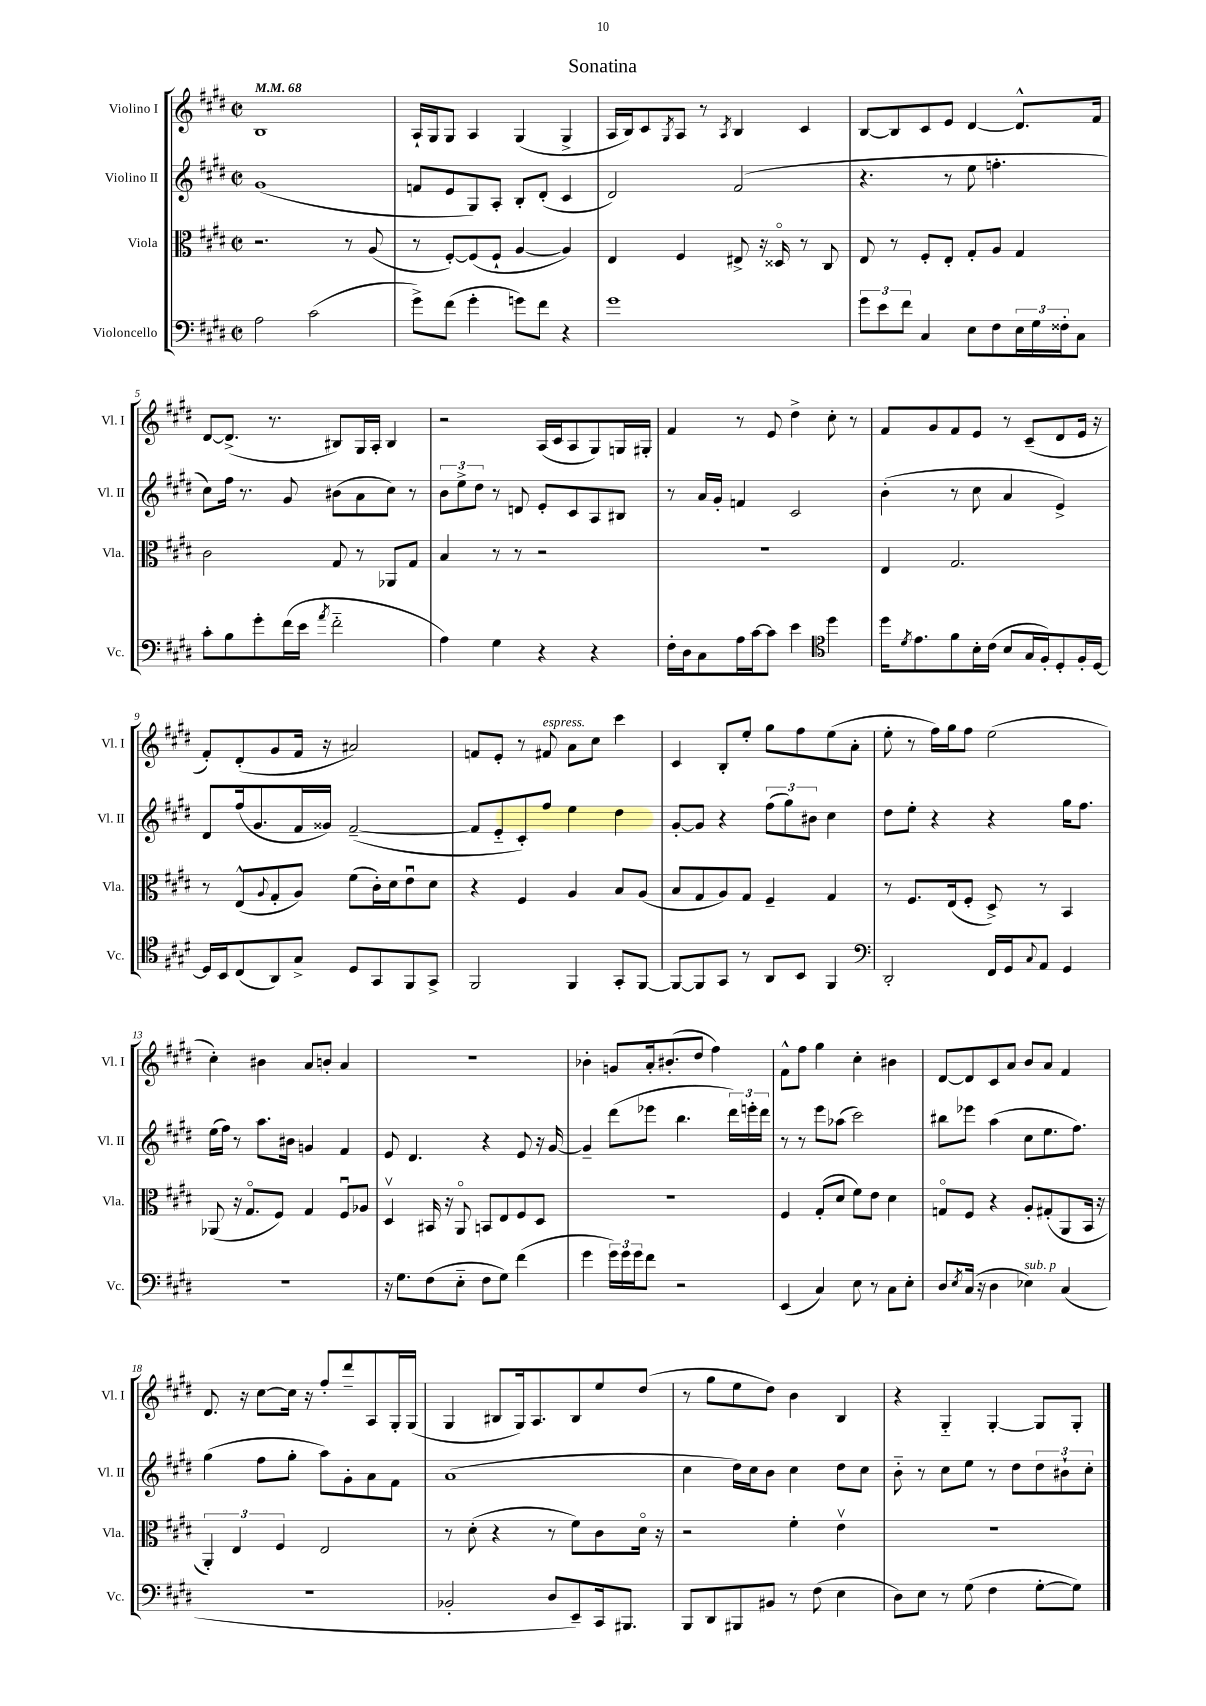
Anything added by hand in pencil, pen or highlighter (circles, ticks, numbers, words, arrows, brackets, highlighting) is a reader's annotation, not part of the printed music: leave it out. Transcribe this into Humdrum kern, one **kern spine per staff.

**kern	**kern	**kern	**kern
*staff4	*staff3	*staff2	*staff1
*clefF4	*clefC3	*clefG2	*clefG2
*k[f#c#g#d#]	*k[f#c#g#d#]	*k[f#c#g#d#]	*k[f#c#g#d#]
*M2/2	*M2/2	*M2/2	*M2/2
*met(c|)	*met(c|)	*met(c|)	*met(c|)
*MM68	*MM68	*MM68	*MM68
2A	2.r	(1g#	1B
(2c#	.	.	.
.	8r	.	.
.	(8A	.	.
=	=	=	=
8g#^)	8r	8f	16A`
.	.	.	16G#
(8f#	[8F#')	8e	8G#
4g#'	(8F#]	8G#)	4A
.	8F#`	8A'	.
8g)	[4A	8B'	(4G#
8f#	.	(8d#'	.
4r	4A])	4c#	4G#^
=	=	=	=
1g#	4E	2d#)	16A
.	.	.	16B)
.	.	.	8c#
.	.	.	8qG#
.	4F#	.	8A
.	.	.	8r
.	.	.	8qA
.	8E#^	(2f#	4B
.	16r	.	.
.	16D##o	.	.
.	8r	.	4c#
.	8C#	.	.
=	=	=	=
12g#	8E	4.r	[8B
12e	.	.	.
.	8r	.	8B]
12f#	.	.	.
4C#	8F#'	.	8c#
.	8E'	8r	8e
8E	8G#'	8ee	[4d#
8F#	8A	4.ff'	.
24E	4G#	.	8.d#^^]
24G#	.	.	.
24F##'	.	.	.
8C#	.	.	.
.	.	.	16f#
=	=	=	=
8c#'	2c#	8cc#)	[8d#
8B	.	16ff#	(8.d#^]
.	.	8.r	.
8g#'	.	.	.
.	.	.	8.r
(16f#	.	8g#	.
16e	.	.	.
8qa	.	.	.
2f#'~	8G#	(8b#	8B#)
.	8r	8a	16G#
.	.	.	16A'
.	8AA-	8cc#)	4B#
.	8G#	8r	.
=	=	=	=
4A)	4B	12b	2r
.	.	12ee^	.
.	.	12dd#	.
4G#	8r	8r	.
.	8r	8d	.
4r	2r	8e'	(16A
.	.	.	16c#
.	.	8c#	8A
4r	.	8A	8G#)
.	.	8B#	16G
.	.	.	16G#'
=	=	=	=
16F#'	1r	8r	4f#
16D#	.	.	.
8C#	.	16a	.
.	.	16g#'	.
16A	.	4f	8r
[16c#	.	.	.
8c#]	.	.	8e
4e	.	2c#	4dd#^
*clefC4	*	*	*
4dd#	.	.	8cc#'
.	.	.	8r
=	=	=	=
16dd#	4E	(4b'	8f#
8qd#	.	.	.
8.e	.	.	.
.	.	.	8g#
8f#	2.G#	8r	8f#
16B'	.	8cc#	8e
(16c#	.	.	.
8B	.	4a	8r
16G#	.	.	(8c#~
16F#')	.	.	.
8D#'	.	4e^)	8d#
16F#'	.	.	16e
[16D#	.	.	16r
=	=	=	=
16D#]	8r	8d#	8f#')
16BB	.	.	.
(8C#	(8E^^	(16ff#	(8d#'
.	.	8.g#	.
.	8qqA	.	.
8AA)	8G#'	.	8g#
8G#^	8A)	16f#	16f#
.	.	16g##)	16r
8D#	(8f#	([2f#~	2a#)
8GG#	16c#')	.	.
.	16d#	.	.
8FF#	8eu	.	.
8GG#^	8d#	.	.
=	=	=	=
2FF#	4r	8f#]	8f
.	.	8e'~	8e'
.	4F#	8c#')	8r
.	.	8ff#	8f#
4FF#	4A	4ee	8a
.	.	.	8cc#
8GG#'	8B	4dd#	4ccc#
[8FF#	(8A	.	.
=	=	=	=
8FF#_	8B	[8g#'	4c#
8FF#]	8G#	8g#]	.
8GG#	8A)	4r	8B'
8r	8G#	.	8ee'
8AA	4F#~	(12ff#	8gg#
.	.	12gg#)	.
8BB	.	.	8ff#
.	.	12b#	.
4FF#	4G#	4cc#	(8ee
.	.	.	8a'
=	=	=	=
*clefF4	*	*	*
2DD#'	8r	8dd#	8ee'
.	8.F#	8ee'	8r
.	.	4r	16ff#)
.	(16E	.	16gg#
.	8F#'	.	8ff#
16FF#	8D#^)	4r	(2ee
16GG#	.	.	.
8qqC#	.	.	.
8AA	8r	.	.
4GG#	4BB	16gg#	.
.	.	8.ff#	.
=	=	=	=
1r	(8AA-	(16ee	4cc#')
.	.	16ff#)	.
.	16r	8r	.
.	8.G#o	.	.
.	.	8.aa	4b#
.	8F#)	.	.
.	.	16b#	.
.	4G#	4g	8a
.	.	.	8b'
.	8F#u	4f#	4a
.	8A-	.	.
=	=	=	=
16r	4D#v	8e	1r
8.G#	.	.	.
.	.	4.d#	.
(8F#	16BB#	.	.
.	16r	.	.
8E'~	8AAo	.	.
8F#	8BB	4r	.
8G#)	8E	.	.
(4f#	8F#	8e	.
.	8D#	16r	.
.	.	[16g#	.
=	=	=	=
4g#	1r	4g#~]	4b-'
24g#)	.	(8ddd#	8g
24g#	.	.	.
24g#	.	.	.
8f#	.	8eee-	16a'
.	.	.	(8.b#'
2r	.	4.bb	.
.	.	.	8dd#
.	.	.	4ff#)
.	.	24ddd#)	.
.	.	24eee'	.
.	.	24ddd#	.
=	=	=	=
(4EE	4F#	8r	8f#^^
.	.	8r	8ff#
4C#)	(8G#'	8eee	4gg#
.	8d#	(8aa-	.
8E	8f#)	2ccc#)	4cc#'
8r	8e	.	.
8C#	4d#	.	4b#
8E'	.	.	.
=	=	=	=
8D#	8Go	8bb#	[8d#
8qE	.	.	.
(16C#	8F#	8eee-	8d#]
16r	.	.	.
4D#	4r	(4aa	8c#
.	.	.	8a
4E-)	8A'	8cc#	8b
.	(8G#'	8.ee	8a
(4C#	8AA	.	4f#
.	.	8.ff#)	.
.	16BB	.	.
.	16r	.	.
=	=	=	=
1r	6AA')	(4gg#	8.d#
.	6E	.	.
.	.	.	16r
.	.	8ff#	[8cc#
.	6F#	.	.
.	.	8gg#'	16cc#]
.	.	.	16r
.	2E	8aa)	8ff#'
.	.	8g#'	8ddd#~
.	.	8a	8A
.	.	8f#	16G#'
.	.	.	(16G#
=	=	=	=
2BB-'	8r	(1a	4G#
.	(8d#'	.	.
.	4r	.	8B#
.	.	.	16G#)
.	.	.	8.A
8D#	8r	.	.
8EE~)	8f#)	.	8B#
16CC#	8c#	.	8ee
8.BBB#	.	.	.
.	16d#o	.	(8dd#
.	16r	.	.
=	=	=	=
8BBB	2r	4cc#	8r
8DD#	.	.	8gg#
8BBB#	.	16dd#)	8ee
.	.	16cc#	.
8BB#	.	8b	8dd#)
8r	4f#'	4cc#	4b
(8F#	.	.	.
4E	4ev	8dd#	4B
.	.	8cc#	.
=	=	=	=
8D#)	1r	8b'~	4r
8E	.	8r	.
8r	.	8cc#	4G#'~
(8G#	.	8ee	.
4F#	.	8r	[4G#'
.	.	8dd#	.
[8G#'	.	12dd#	8G#]
.	.	12b#`	.
8G#])	.	.	8G#'
.	.	12cc#'	.
==	==	==	==
*-	*-	*-	*-
